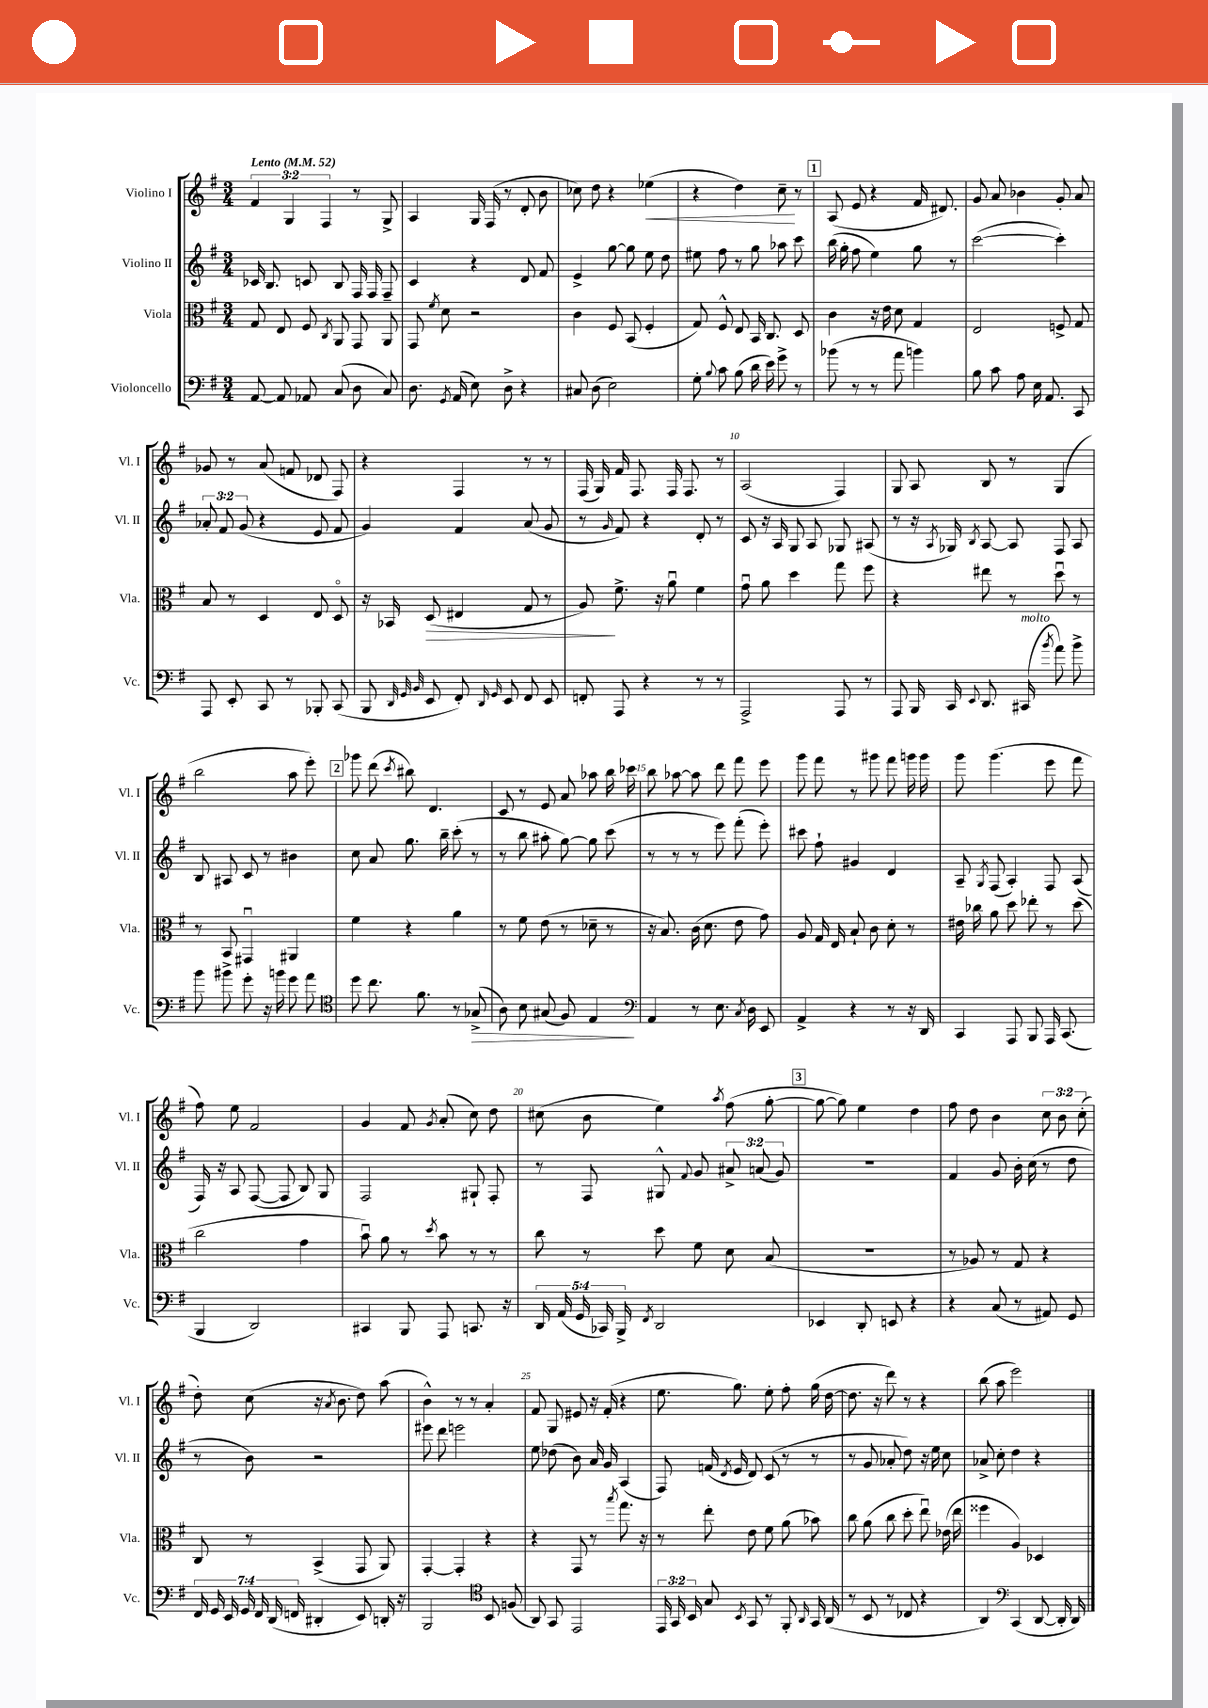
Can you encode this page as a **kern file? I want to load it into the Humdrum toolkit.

**kern	**kern	**kern	**kern
*staff4	*staff3	*staff2	*staff1
*clefF4	*clefC3	*clefG2	*clefG2
*k[f#]	*k[f#]	*k[f#]	*k[f#]
*M3/4	*M3/4	*M3/4	*M3/4
*MM52	*MM52	*MM52	*MM52
[8AA/	8G/	16c-/	6f#/
.	.	8.B/	.
8AA/]	8E/	.	.
.	.	.	6G/
8AA-/	8F#/	8c/	.
.	.	.	6F#/
.	8qC/	.	.
(8C/	8AA/	8B/	.
8D\	8GG/	16F#/	8r
.	.	16F#/	.
8C/)	8AA/	8F#~/	8G^/
=	=	=	=
8.D\	8GG/	4c/	4A/
.	8qf#/	.	.
.	8d\	.	.
8qGG/	.	.	.
(16AA/	.	.	.
8E\)	2r	4r	16G/
.	.	.	(16F#/
8D^\	.	.	8r
4r	.	8d/	8d'/
.	.	8f#/	8b\
=	=	=	=
8C#/	4c\	4e^/	8cc-\)
(8D\	.	.	8dd\
2E\)	8F#/	[8gg\	4r
.	(8BB/	8gg\]	.
.	4F#'/	8ee\	(4ee-\
.	.	8dd\	.
=	=	=	=
8G'\	8G/)	8ee#\	4r
8qqB/	.	.	.
8c\	8F#^^/	8ff#\	.
(8B\	8E/	8r	4dd\)
16d\	16BB/	8gg\	.
16e\)	8.C/	.	.
8g^\	.	8aa-\	8cc~\
8r	8D/	8ccc\	8r
=	=	=	=
(8b-\	4c\	(16bb\	(8A/
.	.	16gg'\	.
8r	.	8ff#\	8e/
8r	16r	4ee\)	4r
.	16e\	.	.
8a\	8d\	.	.
4b\)	4G/	8gg\	16f#/
.	.	.	8.d#/)
.	.	8r	.
=	=	=	=
8B\	2E/	([2ccc\	8g/
8c\	.	.	8a/
8A\	.	.	4b-\
16E\	.	.	.
8.AA/	.	.	.
.	8F^/	4ccc'\])	8g'/
8CC/	8G/	.	8a/
=	=	=	=
8AAA/	8B/	12a-'/	8g-/
.	.	12f#/	.
8EE'/	8r	.	8r
.	.	(12g/	.
8CC/	4D/	4r	(8a/
8r	.	.	8f/
8BBB-'/	8E/	8e/	8d-/
(8CC/	8Do/	8f#/	8F#/)
=	=	=	=
8BBB/	16r	4g/)	4r
.	16BB-/	.	.
32qqDD/	.	.	.
32qqGG/	.	.	.
32qqBB/	.	.	.
8EE/	(8D/	.	.
8FF#'/)	4E#/	4f#/	4F#/
16qqDD/	.	.	.
16qqGG/	.	.	.
8EE/	.	.	.
8FF#/	8G/	(8a/	8r
8EE/	8r	8g/	8r
=	=	=	=
8FF'/	8A/)	8r	(16F#/
.	.	.	16G/)
.	.	16qqg/	.
8AAA/	8.f#^\	8f#/)	16f#/
.	.	.	8.F#/
4r	.	4r	.
.	16r	.	.
.	8au\	.	16F#/
.	.	.	8.F#/
8r	4f#\	8d'/	.
8r	.	8r	8r
=	=	=	=
2AAA^/	8gu\	8c/	(2A/
.	8a\	16r	.
.	.	16A/	.
.	4dd\	8G/	.
.	.	8A/	.
8AAA/	8gg\	8G-/	4F#/)
8r	8ff#\	(8A#/	.
=	=	=	=
8AAA/	4r	8r	8G/
16BBB/	.	16r	8A/
.	.	8qA/	.
16CC/	.	16G-/)	.
8qqEE/	.	8qB/	.
8.DD/	8ee#\	[8A/	8B/
.	8r	8A/]	8r
(16CC#/	.	.	.
8qb/	.	.	.
8a\)	8ddu\	8F#/	(4G/
8b^\	8r	8A/	.
=	=	=	=
8b\	8r	8B/	2bb\
8b#^\	8BB/	8A#/	.
8g'\	4GG#u/	8c/	.
16r	.	8r	.
16b\	.	.	.
8g\	4AA#/	4b#\	8aa\
8a\	.	.	8eee'\)
=	=	=	=
*clefC4	*	*	*
8dd\	4f#\	8cc\	8ggg-\
8.cc\	.	8a/	(8ddd\
.	.	.	8qccc/
.	4r	8.gg\	8bb#\)
8.f#\	.	.	.
.	.	.	4.d/
.	.	16bb~\	.
8r	4a\	(8ccc'\	.
(8G-^/	.	8r	.
=	=	=	=
8A\)	8r	8r	8c/
8B\	8f#\	8bb\	8r
(8G#/	(8e\	8aa#'\	8e/
8F#/)	8r	[8gg\)	8a/
4E/	8d-~\	8gg\]	8aa-\
.	8r	(8ccc\	16bb\
.	.	.	16ccc-\
=	=	=	=
*clefF4	*	*	*
4AA/	16r	8r	8bb\
.	8.B/)	.	.
.	.	8r	[8aa-\
8r	(16c\	8r	8aa-\]
.	8.d\	.	.
8.E\	.	8eee\)	8ddd\
.	8e\	(8fff#'\	8fff#\
8qC/	.	.	.
16D\	.	.	.
8EE/	8g\)	8eee'\)	8eee\
=	=	=	=
4AA^/	8A/	8ccc#\	8ggg\
.	16G/	8ff#`\	8fff#\
.	16E/	.	.
4r	8B`/	4g#/	8r
.	8c\	.	8ggg#\
8r	8d'\	4d/	8fff#\
16r	8r	.	16ggg\
16DD/	.	.	16ggg\
=	=	=	=
4CC/	16e#\	8A~/	8ggg\
.	16cc-\	.	.
.	.	8qG/	.
.	8a\	(8F#/	(4.ggg\
8AAA/	8dd\	4A'/)	.
8BBB/	8ee-'\	.	.
16AAA/	8r	8F#/	8eee\
(8.CC/	.	.	.
.	(8dd\	(8A/	8fff#\
=	=	=	=
4BBB/	2cc\	16F#/)	8ff#\)
.	.	16r	.
.	.	8A/	8ee\
2DD/)	.	([8F#/	2f#/
.	.	8F#/]	.
.	4g\	8B/)	.
.	.	8G/	.
=	=	=	=
4CC#/	8bu\)	2F#/	4g/
.	8a\	.	.
8BBB/	8r	.	8f#/
.	8qdd/	.	8qg/
8AAA/	8b\	.	(8a'/
8.CC/	8r	8G#`/	8cc\)
.	8r	8F#'/	8dd\
16r	.	.	.
=	=	=	=
20DD/	8cc\	8r	(8cc#\
(20AA/	.	.	.
20GG/	.	.	.
.	8r	8F#/	8b\
20CC-/)	.	.	.
20BBB^/	.	.	.
8qFF#/	.	.	.
2DD/	8dd\	8G#^^/	4ee\)
.	.	8qqf#/	.
.	8f#\	8g/	.
.	.	.	8qaa/
.	8d\	12a#^/	(8ff#\
.	.	(12a/	.
.	(8B/	.	[8gg'\
.	.	12g/)	.
=	=	=	=
4EE-/	2.r	2.r	8gg\_
.	.	.	8gg\])
8DD'/	.	.	4ee\
8EE/	.	.	.
4r	.	.	4dd\
=	=	=	=
4r	8r	4f#/	8ff#\
.	8A-/)	.	8dd\
(8C/	8r	8g/	4b\
8r	8G/	16b'\	.
.	.	(16cc\	.
8AA#/)	4r	8r	12cc\
.	.	.	12b\
8GG/	.	8dd\	.
.	.	.	(12cc'\
=	=	=	=
28FF#/	8C/	8r	8dd'\)
28GG/	.	.	.
28EE/	.	.	.
28GG/	.	.	.
.	8r	8b\)	(8cc\
28FF#/	.	.	.
(28DD/	.	.	.
28FF/	.	.	.
4DD#'/	(4BB^/	2r	16r
.	.	.	8qa/
.	.	.	8.b\
8EE/)	8GG/	.	8dd\)
16DD'/	8AA/)	.	(8aa\
16r	.	.	.
=	=	=	=
2BBB/	[4GG'/	8eee#\	4b^^\)
.	.	8ddd\	.
.	4GG'/]	2eee\	8r
.	.	.	8r
*clefC4	*	*	*
8BB/	4r	.	4a'/
(8F/	.	.	.
=	=	=	=
8AA/)	4r	8ee\	8f#/
8GG/	.	(8dd-\	8G/
2EE/	8GG/	8b\)	8e#/
.	8r	16a/	16r
.	.	16g/	(16f#'/
.	8qbb/	.	.
.	8.gg\	(4A/	4r
.	16r	.	.
=	=	=	=
24EE/	8r	8F#/)	8.ee\
24GG/	.	.	.
24BB/	.	.	.
8G/	8ee'\	(16f/	.
.	.	8qd/	.
.	.	16e/	8.gg\)
8qBB/	.	.	.
8GG/	8e\	8d/)	.
8r	8f#\	(8c/	8ee'\
8FF#'/	(8a\	8r	8ff#'\
16qqAA/	.	.	.
16GG/	8b-\)	8r	(16gg\
(16AA/	.	.	[16dd\
=	=	=	=
8r	8cc\	8r	8.dd\]
8BB/	(8a\	8g/	.
.	.	.	16r
8r	8cc\	8a-'/	8ddd\)
8C-/	8dd'\	8dd\)	8r
4r	8eeu\)	16r	4r
.	.	16ee\	.
.	(16e-\	8cc\	.
.	16ee\	.	.
=	=	=	=
4AA/)	4ff##\	8a-^/	(8bb\
.	.	8cc'\	8aa\
*clefF4	*	*	*
(4CC/	4A/)	4dd\	2eee\)
[8DD/	4D-/	4r	.
16DD'/]	.	.	.
16DD/)	.	.	.
==	==	==	==
*-	*-	*-	*-
